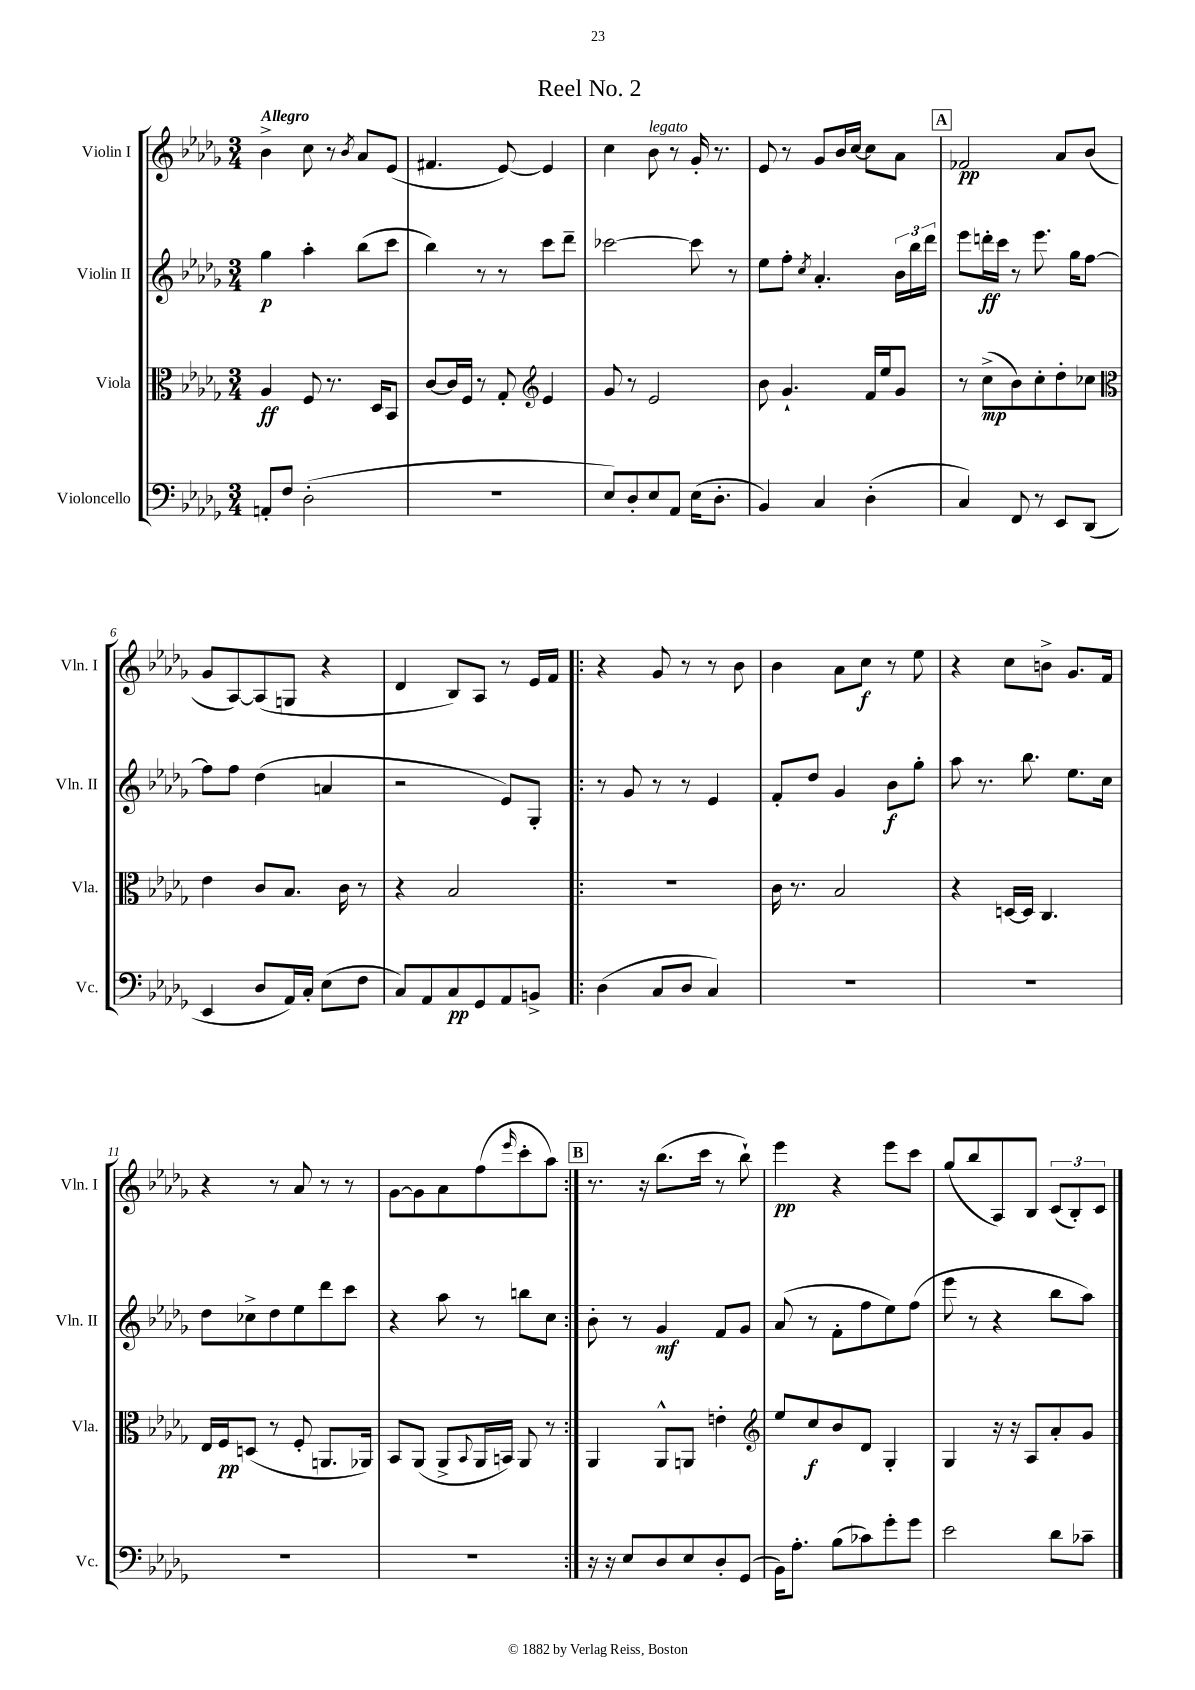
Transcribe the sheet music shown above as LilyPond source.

\header { title = "Reel No. 2" }
<<
\new StaffGroup <<
\new Staff = "s0" \with { instrumentName = "Violin I" shortInstrumentName = "Vln. I" } {
    \clef treble \key des \major \numericTimeSignature \time 3/4 \tempo "Allegro"
    bes'4-> c''8 r8 \acciaccatura { bes'8 } aes'8 ees'8( |
    fis'4. ees'8~) ees'4 |
    c''4 bes'8^\markup { \italic "legato" } r8 ges'16-. r8. |
    ees'8 r8 ges'8 bes'16 c''16~ c''8 aes'8 |
    \mark \markup { \box "A" } fes'2\pp aes'8 bes'8( |
    ges'8 aes8~) aes8( g8 r4 |
    des'4 bes8) aes8 r8 ees'16 f'16 |
    \repeat volta 2 { r4 ges'8 r8 r8 bes'8 |
    bes'4 aes'8 c''8\f r8 ees''8 |
    r4 c''8 b'8-> ges'8. f'16 |
    r4 r8 aes'8 r8 r8 |
    ges'8~ ges'8 aes'8 f''8( \grace { ees'''16 } c'''8-. aes''8) | }
    \mark \markup { \box "B" } r8. r16 bes''8.( c'''16 r8 bes''8-!) |
    ees'''4\pp r4 ees'''8 c'''8 |
    ges''8( bes''8 aes8) bes8 \tuplet 3/2 { c'8( bes8-.) c'8 } \bar "|." |
}
\new Staff = "s1" \with { instrumentName = "Violin II" shortInstrumentName = "Vln. II" } {
    \clef treble \key des \major \numericTimeSignature \time 3/4
    ges''4\p aes''4-. bes''8( c'''8 |
    bes''4) r8 r8 c'''8 des'''8-- |
    ces'''2~ ces'''8 r8 |
    ees''8 f''8-. \acciaccatura { c''8 } aes'4.-. \tuplet 3/2 { bes'16 bes''16 des'''16 } |
    \mark \markup { \box "A" } ees'''8 d'''16-.\ff c'''16 r8 ees'''8. ges''16 f''8~ |
    f''8 f''8 des''4( a'4 |
    r2 ees'8) ges8-. |
    \repeat volta 2 { r8 ges'8 r8 r8 ees'4 |
    f'8-. des''8 ges'4 bes'8\f ges''8-. |
    aes''8 r8. bes''8. ees''8. c''16 |
    des''8 ces''8-> des''8 ees''8 des'''8 c'''8 |
    r4 aes''8 r8 b''8 c''8 | }
    \mark \markup { \box "B" } bes'8-. r8 ges'4\mf f'8 ges'8 |
    aes'8( r8 f'8-. f''8 ees''8) f''8( |
    ees'''8 r8 r4 bes''8 aes''8) \bar "|." |
}
\new Staff = "s2" \with { instrumentName = "Viola" shortInstrumentName = "Vla." } {
    \clef alto \key des \major \numericTimeSignature \time 3/4
    aes4\ff f8 r8. des16 bes,8 |
    c'8~ c'16 f16 r8 ges8-. \clef treble ees'4 |
    ges'8 r8 ees'2 |
    bes'8 ges'4.-! f'16 ees''16 ges'8 |
    \mark \markup { \box "A" } r8 c''8->\mp( bes'8) c''8-. des''8-. ces''8 |
    \clef alto ees'4 c'8 bes8. c'16 r8 |
    r4 bes2 |
    \repeat volta 2 { R2. |
    c'16 r8. bes2 |
    r4 d16~ d16 c4. |
    ees16 f16\pp d8( r8 f8-. a,8. aes,16) |
    bes,8 aes,8( aes,8-> \appoggiatura { bes,8 } aes,16 b,16) aes,8 r8 | }
    \mark \markup { \box "B" } aes,4 aes,8-^ a,8 e'4-. |
    \clef treble ees''8 c''8\f bes'8 des'8 ges4-. |
    ges4 r16 r16 aes8 aes'8-. ges'8 \bar "|." |
}
\new Staff = "s3" \with { instrumentName = "Violoncello" shortInstrumentName = "Vc." } {
    \clef bass \key des \major \numericTimeSignature \time 3/4
    a,8-. f8 des2-.( |
    R2. |
    ees8) des8-. ees8 aes,8 ees16( des8.-. |
    bes,4) c4 des4-.( |
    \mark \markup { \box "A" } c4) f,8 r8 ees,8 des,8( |
    ees,4 des8 aes,16) c16-. ees8( f8 |
    c8) aes,8 c8\pp ges,8 aes,8 b,8-> |
    \repeat volta 2 { des4( c8 des8 c4) |
    R2. |
    R2. |
    R2. |
    R2. | }
    \mark \markup { \box "B" } r16 r16 ees8 des8 ees8 des8-. ges,8( |
    bes,16) aes8.-. bes8( ces'8) ges'8-. ges'8 |
    ees'2 des'8 ces'8-- \bar "|." |
}
>>
>>
